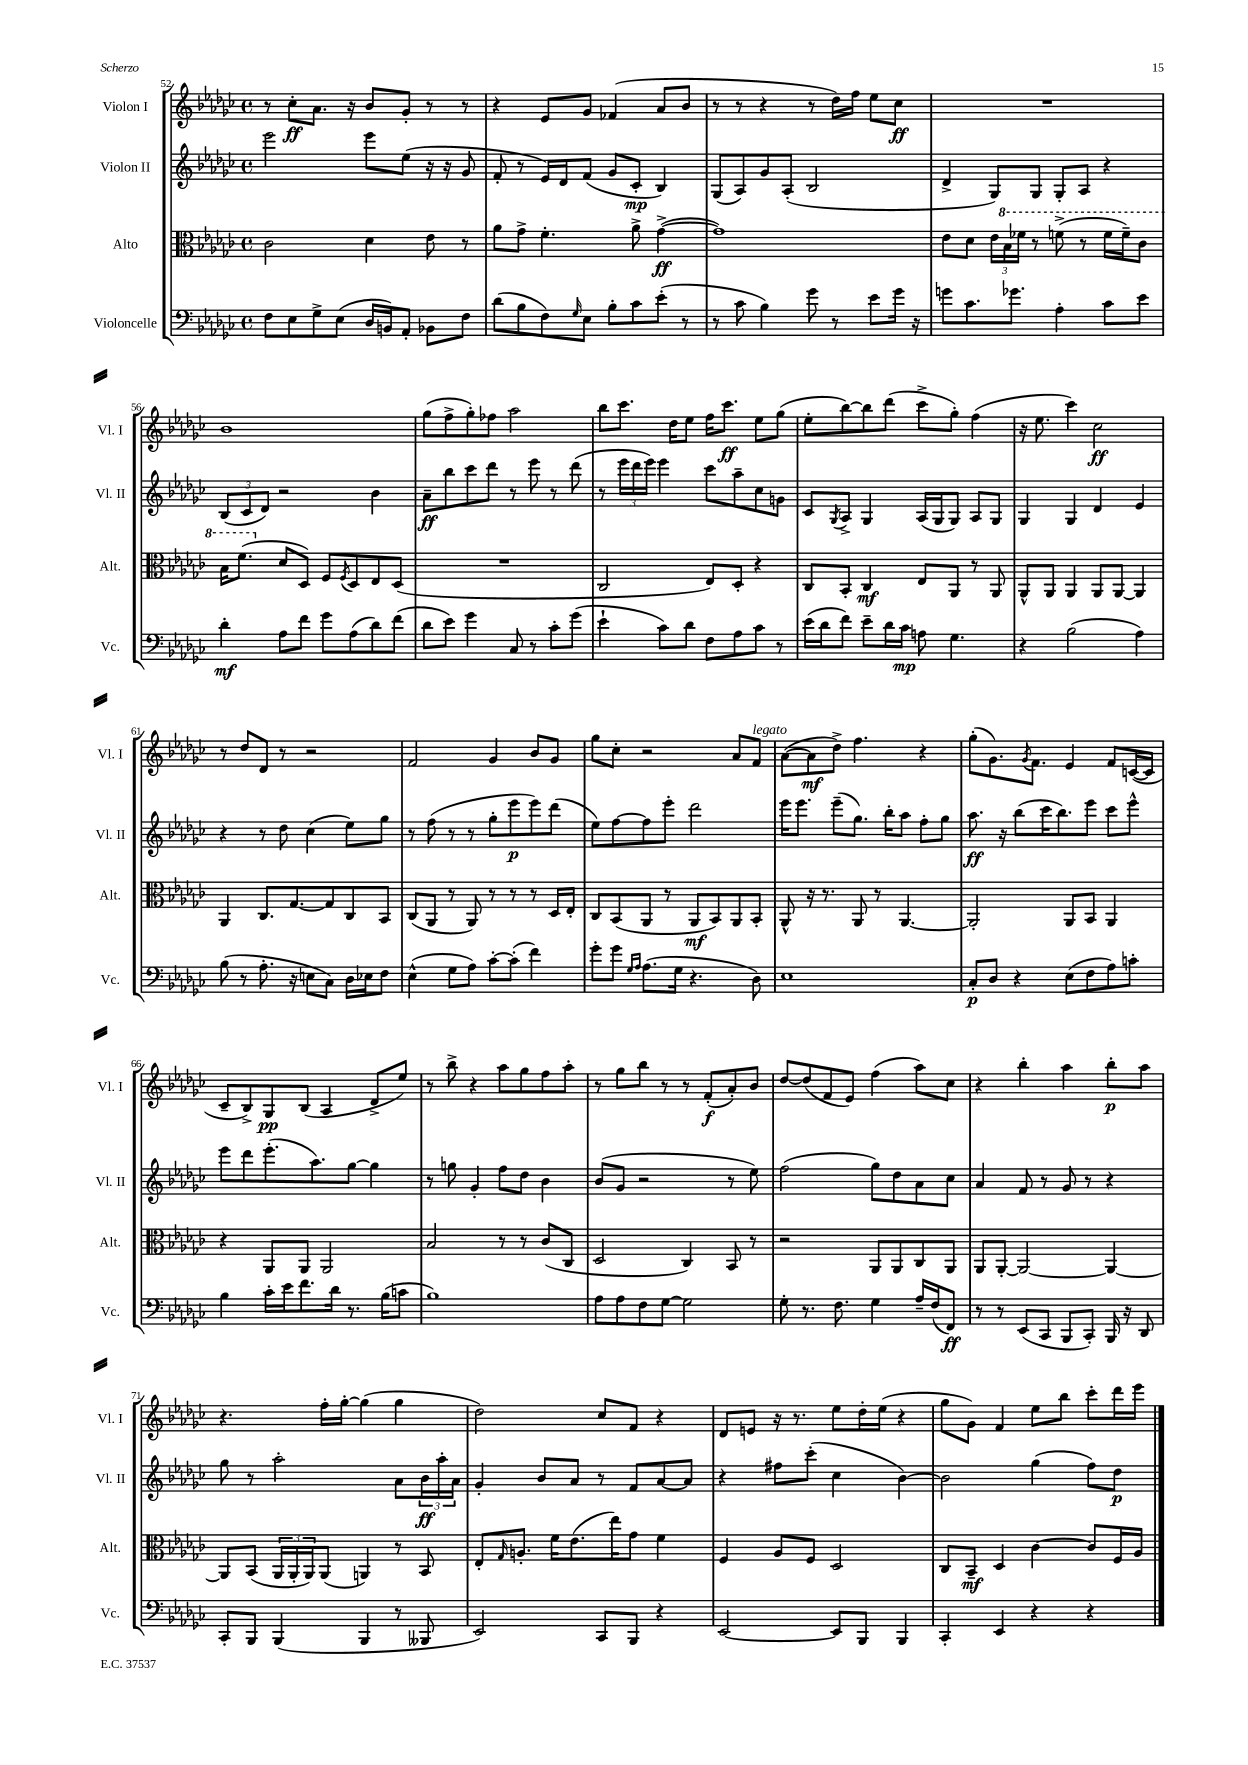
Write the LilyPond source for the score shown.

<<
\new StaffGroup <<
\new Staff = "s0" \with { instrumentName = "Violon I" shortInstrumentName = "Vl. I" } {
    \clef treble \key ges \major \defaultTimeSignature \time 4/4
    r8 ces''8-.\ff aes'8. r16 bes'8 ges'8-. r8 r8 |
    r4 ees'8 ges'8 fes'4( aes'8 bes'8 |
    r8 r8 r4 r8 des''16) f''16 ees''8 ces''8\ff |
    R1 |
    bes'1 |
    ges''8( f''8-> ges''8-.) fes''8 aes''2 |
    bes''8 ces'''8. des''16 ees''8 f''16 ces'''8.\ff ees''8 ges''8( |
    ees''8-. bes''8~) bes''8 des'''8( ces'''8-> ges''8-.) f''4( |
    r16 ees''8. ces'''4) ces''2\ff |
    r8 des''8 des'8 r8 r2 |
    f'2 ges'4 bes'8 ges'8 |
    ges''8 ces''8-. r2 aes'8 f'8^\markup { \italic "legato" } |
    aes'8~( aes'8\mf des''8->) f''4. r4 |
    ges''8-.( ges'8.) \acciaccatura { ges'8 } f'8. ees'4 f'8 c'16~( c'16 |
    ces'8-- bes8->) ges8\pp bes8( aes4 des'8-> ees''8) |
    r8 bes''8-> r4 aes''8 ges''8 f''8 aes''8-. |
    r8 ges''8 bes''8 r8 r8 f'8-.\f( aes'8-.) bes'8 |
    des''8~ des''8( f'8 ees'8) f''4( aes''8) ces''8 |
    r4 bes''4-. aes''4 bes''8-.\p aes''8 |
    r4. f''16-. ges''16~-. ges''4( ges''4 |
    des''2) ces''8 f'8 r4 |
    des'8 e'8 r16 r8. ees''8 des''16-. ees''16( r4 |
    ges''8 ges'8) f'4 ees''8 bes''8 ces'''8-. des'''16 ees'''16 \bar "|." |
}
\new Staff = "s1" \with { instrumentName = "Violon II" shortInstrumentName = "Vl. II" } {
    \clef treble \key ges \major \defaultTimeSignature \time 4/4
    ees'''2 ees'''8 ees''8( r16 r16 ges'8 |
    f'8-. r8 ees'16) des'16 f'8( ges'8 ces'8-.\mp bes4) |
    ges8( aes8) ges'8 aes8-.( bes2 |
    des'4-> ges8) ges8 ges8-. aes8 r4 |
    \tuplet 3/2 { bes8( ces'8 des'8) } r2 bes'4 |
    aes'8--\ff bes''8 ces'''8 des'''8 r8 ees'''8 r8 des'''8( |
    r8 \tuplet 3/2 { ees'''16 des'''16 ees'''16) } ees'''4 ces'''8 aes''8-- ces''8 g'8 |
    ces'8 \acciaccatura { ges8 } aes8-> ges4 aes16( ges16 ges8) aes8 ges8 |
    ges4 ges4 des'4 ees'4 |
    r4 r8 des''8 ces''4( ees''8) ges''8 |
    r8 f''8( r8 r8 ges''8-. ees'''8\p ees'''8) des'''8( |
    ees''8) f''8~ f''8 ees'''8-. des'''2 |
    ees'''16 ees'''8. ees'''8--( ges''8.) bes''16-. aes''8 f''8-. ges''8 |
    aes''8.\ff r16 bes''8( ces'''16 bes''8.) ees'''8 ces'''8 ees'''8-^ |
    ees'''8 des'''8 ees'''8.-.( aes''8.) ges''8~ ges''4 |
    r8 g''8 ges'4-. f''8 des''8 bes'4 |
    bes'8( ges'8 r2 r8 ees''8) |
    f''2( ges''8) des''8 aes'8 ces''8 |
    aes'4 f'8 r8 ges'8 r8 r4 |
    ges''8 r8 aes''2-. aes'8 \tuplet 3/2 { bes'16\ff aes''16-. aes'16 } |
    ges'4-. bes'8 aes'8 r8 f'8 aes'8~ aes'8 |
    r4 fis''8 ces'''8-.( ces''4 bes'4~) |
    bes'2 ges''4( f''8) des''8\p \bar "|." |
}
\new Staff = "s2" \with { instrumentName = "Alto" shortInstrumentName = "Alt." } {
    \clef alto \key ges \major \defaultTimeSignature \time 4/4
    ces'2 des'4 ees'8 r8 |
    aes'8 ges'8-> f'4.-. aes'8-> ges'4~->\ff( |
    ges'1) |
    ees'8 des'8 \tuplet 3/2 { ees'16 \ottava #1 bes'16 fes''16 } r8 f''8->( r8 f''16 f''16--) ces''8 |
    bes'16 f''8.( \ottava #0 des'8 des8) f8 \acciaccatura { f8 } des8 ees8 des8( |
    R1 |
    ces2 ees8) des8-. r4 |
    ces8 bes,8-. ces4\mf ees8 aes,8 r8 aes,8 |
    aes,8-^ aes,8 aes,4 aes,8 aes,8~ aes,4 |
    aes,4 ces8. ges8.~ ges8 ces8 bes,8 |
    ces8( aes,8 r8 aes,8) r8 r8 r8 des16 ees16-. |
    ces8 bes,8( aes,8 r8 aes,8\mf bes,8) aes,8 bes,8-. |
    aes,8-^ r16 r8. aes,8 r8 aes,4.~ |
    aes,2-. aes,8 bes,8 aes,4 |
    r4 aes,8 aes,8 aes,2 |
    bes2 r8 r8 ces'8( ces8 |
    des2 ces4) bes,8 r8 |
    r2 aes,8 aes,8 ces8 aes,8 |
    aes,8 aes,8~-. aes,2~ aes,4~ |
    aes,8 bes,8( \tuplet 3/2 { aes,16 aes,16-. aes,16) } aes,8( a,4) r8 bes,8 |
    ees8-. \grace { ges16 } a8.-. f'16 ees'8.( ees''16) ges'8 f'4 |
    f4 aes8 f8 des2 |
    ces8 bes,8--\mf des4 ces'4~ ces'8 f16 aes16 \bar "|." |
}
\new Staff = "s3" \with { instrumentName = "Violoncelle" shortInstrumentName = "Vc." } {
    \clef bass \key ges \major \defaultTimeSignature \time 4/4
    f8 ees8 ges8-> ees8( des16 b,16) aes,8-. bes,8 f8 |
    des'8( bes8 f8) \grace { ges16 } ees8 bes8-. ces'8 ees'8-.( r8 |
    r8 ces'8 bes4) ges'8 r8 ees'8 ges'16 r16 |
    g'8 ces'8. ges'8. aes4-. ces'8 ees'8 |
    des'4-.\mf aes8 f'8 ges'8 aes8( des'8) f'8( |
    des'8 ees'8) ges'4 ces8 r8 ces'8-. ges'8( |
    ees'4-! ces'8) des'8 f8 aes8 ces'8 r8 |
    ees'16( des'16 f'8) ees'8-- des'16 ces'16\mp a8 ges4. |
    r4 bes2( aes4) |
    bes8( r8 aes8.-. r16 e8 ces8) des16 ees16 f8 |
    ees4-^( ges8 aes8) ces'8~-. ces'8-.( f'4) |
    ges'8-. ges'8 \grace { ges16 aes16 } aes8.( ges16 r4. des8) |
    ees1 |
    ces8-.\p des8 r4 ees8( f8 aes8) c'8-. |
    bes4 ces'16-. ees'16 f'8. des'16 r8. bes16( c'8 |
    bes1) |
    aes8 aes8 f8 ges8~ ges2 |
    ges8-. r8. f8. ges4 aes16-- f16( f,8\ff) |
    r8 r8 ees,8( ces,8 bes,,8 ces,8-.) bes,,16 r16 des,8 |
    ces,8-. bes,,8 bes,,4( bes,,4 r8 beses,,8 |
    ees,2) ces,8 bes,,8 r4 |
    ees,2~ ees,8 bes,,8 bes,,4 |
    ces,4-. ees,4 r4 r4 \bar "|." |
}
>>
>>
\layout { \context { \Score currentBarNumber = #52 } }
